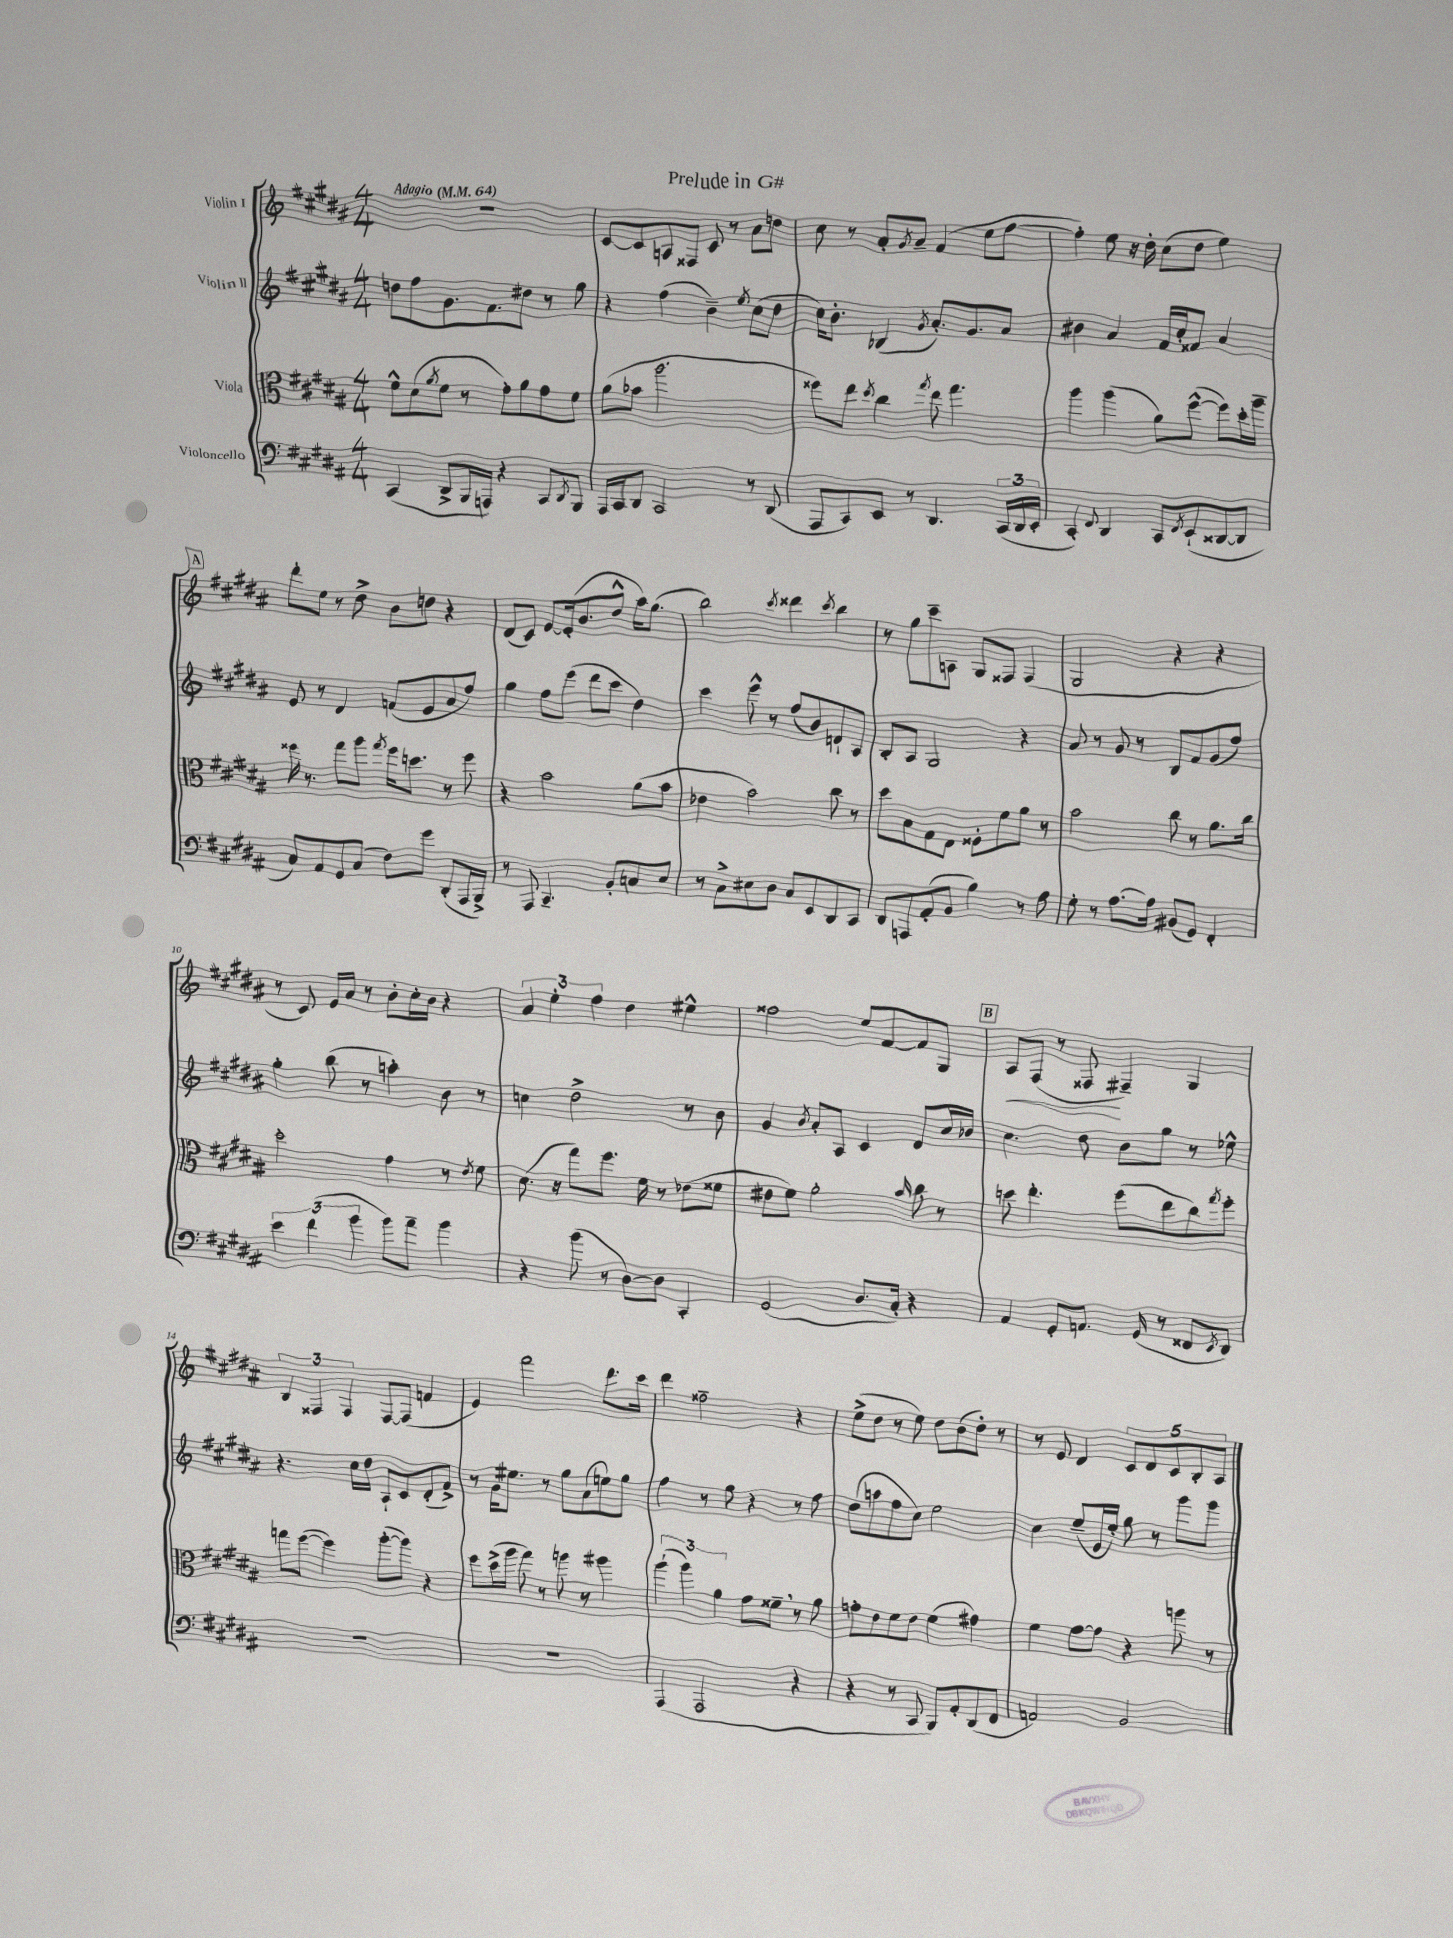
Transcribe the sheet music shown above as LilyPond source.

\header { title = "Prelude in G#" }
<<
\new StaffGroup <<
\new Staff = "s0" \with { instrumentName = "Violin I" } {
    \clef treble \key b \major \numericTimeSignature \time 4/4 \tempo "Adagio" 4 = 64
    R1 |
    cis'8~ cis'8 a8 fisis8 cis'8 r8 ais'8 d''8 |
    cis''8 r8 ais'8-. \acciaccatura { gis'8 } ais'8-- fis'4( e''8 fis''8~ |
    fis''4-.) e''8 r16 dis''16-. cis''8( dis''8 e''4) |
    \mark \markup { \box "A" } dis'''8-. e''8 r8 dis''8-> b'8 d''8 r4 |
    dis'8( cis'8) e'8~ e'16-.( b'8. dis''8-^ ais''16) gis''8.( |
    b''2) \acciaccatura { cis'''8 } disis'''4 \acciaccatura { cis'''8 } b''4 |
    r8 gis''8 cis'''8-- a8 gis8 fisis8 fisis4( |
    gis2 r4 r4 |
    r8 cis'8) e'16 ais'16 r8 b'8-. cis''16-. b'16 r4 |
    \tuplet 3/2 { ais'4 e''4-. fis''4 } dis''4 eis''4-^ |
    fisis''2 e''8 fis'8~ fis'8 gis8 |
    \mark \markup { \box "B" } ais8\< fis8( r8 fisis8\! fis4--) gis4 |
    \tuplet 3/2 { b4 fisis4 fisis4 } fisis8~ fisis8( f'4 |
    e'4) fis'''2 dis'''8. cis'''16 |
    dis'''4 fisis''2-- r4 |
    e''8->( dis''8 r8 e''8) dis''8 b'8( dis''8-.) r8 |
    r8 e'8 dis'4 \tuplet 5/4 { cis'8 dis'8 cis'8 b8-. ais8 } \bar "|." |
}
\new Staff = "s1" \with { instrumentName = "Violin II" } {
    \clef treble \key b \major \numericTimeSignature \time 4/4
    d''8 fis''8 gis'8. fis'8. dis''8 r8 gis''8 |
    r4 fis''4( b'4--) \acciaccatura { e''8 } cis''8( dis''8 |
    cis''16) b'8.-. bes4( \acciaccatura { gis'8 } ais'8.-.) gis'8. ais'8 |
    bis'4 ais'4 fis'16 cis''16-. fisis'8 ais'4 |
    \mark \markup { \box "A" } e'8 r8 dis'4 f'8( e'8 ais'8 fis''8) |
    gis''4 fis''8 e'''8( dis'''8 cis'''8 dis''4) |
    cis'''4 e'''8-^ r8 fis''8( b'8) d'8-! ais8 |
    b8-. ais8 gis2 r4 |
    ais'8 r8 gis'8 r8 b8 fis'8 gis'8( fis''8) |
    gis''4-. b''8( r8 a''4-.) b'8 r8 |
    c''4 dis''2-> r8 b'8 |
    gis'4 \acciaccatura { b'8 } ais'8-. ais8 cis'4 dis'8 cis''16 bes'16 |
    \mark \markup { \box "B" } cis''4. dis''8 b'8 gis''8 r8 ees''8-^ |
    r4. cis''16 dis''16 ais8-! cis'8 dis'8-.( fis'8->) |
    r8 gis'16 eis''8. r8 gis''8 ais'8( e''8) gis''8 |
    fis''4 r8 gis''8 r4 r8 fis''8 |
    dis''8( a''8 fis''8 cis''8) e''2 |
    cis''4 e''8--( e'16 e''16-.) gis''8 r8 gis'''8 gis'''8 \bar "|." |
}
\new Staff = "s2" \with { instrumentName = "Viola" } {
    \clef alto \key b \major \numericTimeSignature \time 4/4
    fis'8-^ dis'8( \acciaccatura { ais'8 } fis'8 r8 gis'8-.) ais'8 gis'8 fis'8 |
    ais'8( bes'8 ais''2. |
    fisis''8) e''8 \acciaccatura { dis''8 } cis''4 \acciaccatura { gis''8 } e''8 gis''4. |
    ais''4 ais''4( ais'8) fis''8~-^( fis''8) dis''16-. ais''16-- |
    \mark \markup { \box "A" } fisis''16 r8. gis''8 ais''8 \acciaccatura { gis''8 } fisis''16 d''8. r8 fisis''8 |
    r4 b'2 ais'8( b'8 |
    ees'4 b'2) cis''8 r8 |
    dis''8 b8 gis8 e8 fisis8-. fis'8 ais'8 r8 |
    b'2 cis''8 r8 ais'8. cis''16 |
    dis''2-. gis'4 r8 \acciaccatura { e'8 } fis'8 |
    dis'8.( r16 gis''8) fis''8. fis'16 r8 ees'8( fisis'8 |
    eis'8 fis'8) ais'2-. \grace { b'16 } cis''8 r8 |
    \mark \markup { \box "B" } d''8 e''4.-. fis''8( e''8 cis''8) \acciaccatura { gis''8 } fis''8-. |
    g''8 fis''8~( fis''4) ais''8~-.( ais''8) r4 |
    fis''8 dis''16->( ais''16 gis''8) r8 a''8 r8 ais''4 |
    \tuplet 3/2 { ais''4-!( ais''4) ais'4 } gis'8 fisis'8-- \breathe r8 ais'8 |
    g'8-. e'8 fis'8 e'8 fis'4( gis'4) |
    fis'4 gis'8~ gis'8 r4 a''8 r8 \bar "|." |
}
\new Staff = "s3" \with { instrumentName = "Violoncello" } {
    \clef bass \key b \major \numericTimeSignature \time 4/4
    cis,4( dis,8-> b,,16 a,,16) r4 cis,8 \acciaccatura { dis,8 } b,,8 |
    ais,,16 cis,16 dis,8 cis,2 r8 dis,8( |
    ais,,8 cis,8) e,8 r8 dis,4. \tuplet 3/2 { cis,16( dis,16 e,16-. } |
    cis,4-.) \appoggiatura { fis,8 } dis,4 cis,8 \acciaccatura { fis,8 } e,8-!( disis,8~ disis,8 |
    \mark \markup { \box "A" } cis8) ais,8 gis,8 cis8( fis8) gis'8 dis,8-.( ais,,16 b,,16->) |
    r8 ais,,8 cis,4.-- b,8-. c8 e8 |
    r8 cis8-> eis8 dis8 cis8 e,8 dis,8 cis,8 |
    dis,8 a,,8 ais,8-.( b,8 b4) r8 ais8 |
    gis8-. r8 ais8.~ ais16 bis,8( gis,8) fis,4-. |
    \tuplet 3/2 { e'4 fis'4( b'4 } b'8) ais'8-- b'4 |
    r4 b'8( r8 dis8~) dis8 cis,4-. |
    gis,2( dis8. cis16-.) r4 |
    \mark \markup { \box "B" } ais,4 gis,8-. a,8. gis,16( r8 fisis,8 \acciaccatura { e,8 } dis,8) |
    R1 |
    R1 |
    ais,,4( ais,,2 r4 |
    r4 r8 cis,8 b,,8) ais,8-. dis,8( fis,8 |
    a,2) b,2 \bar "|." |
}
>>
>>
